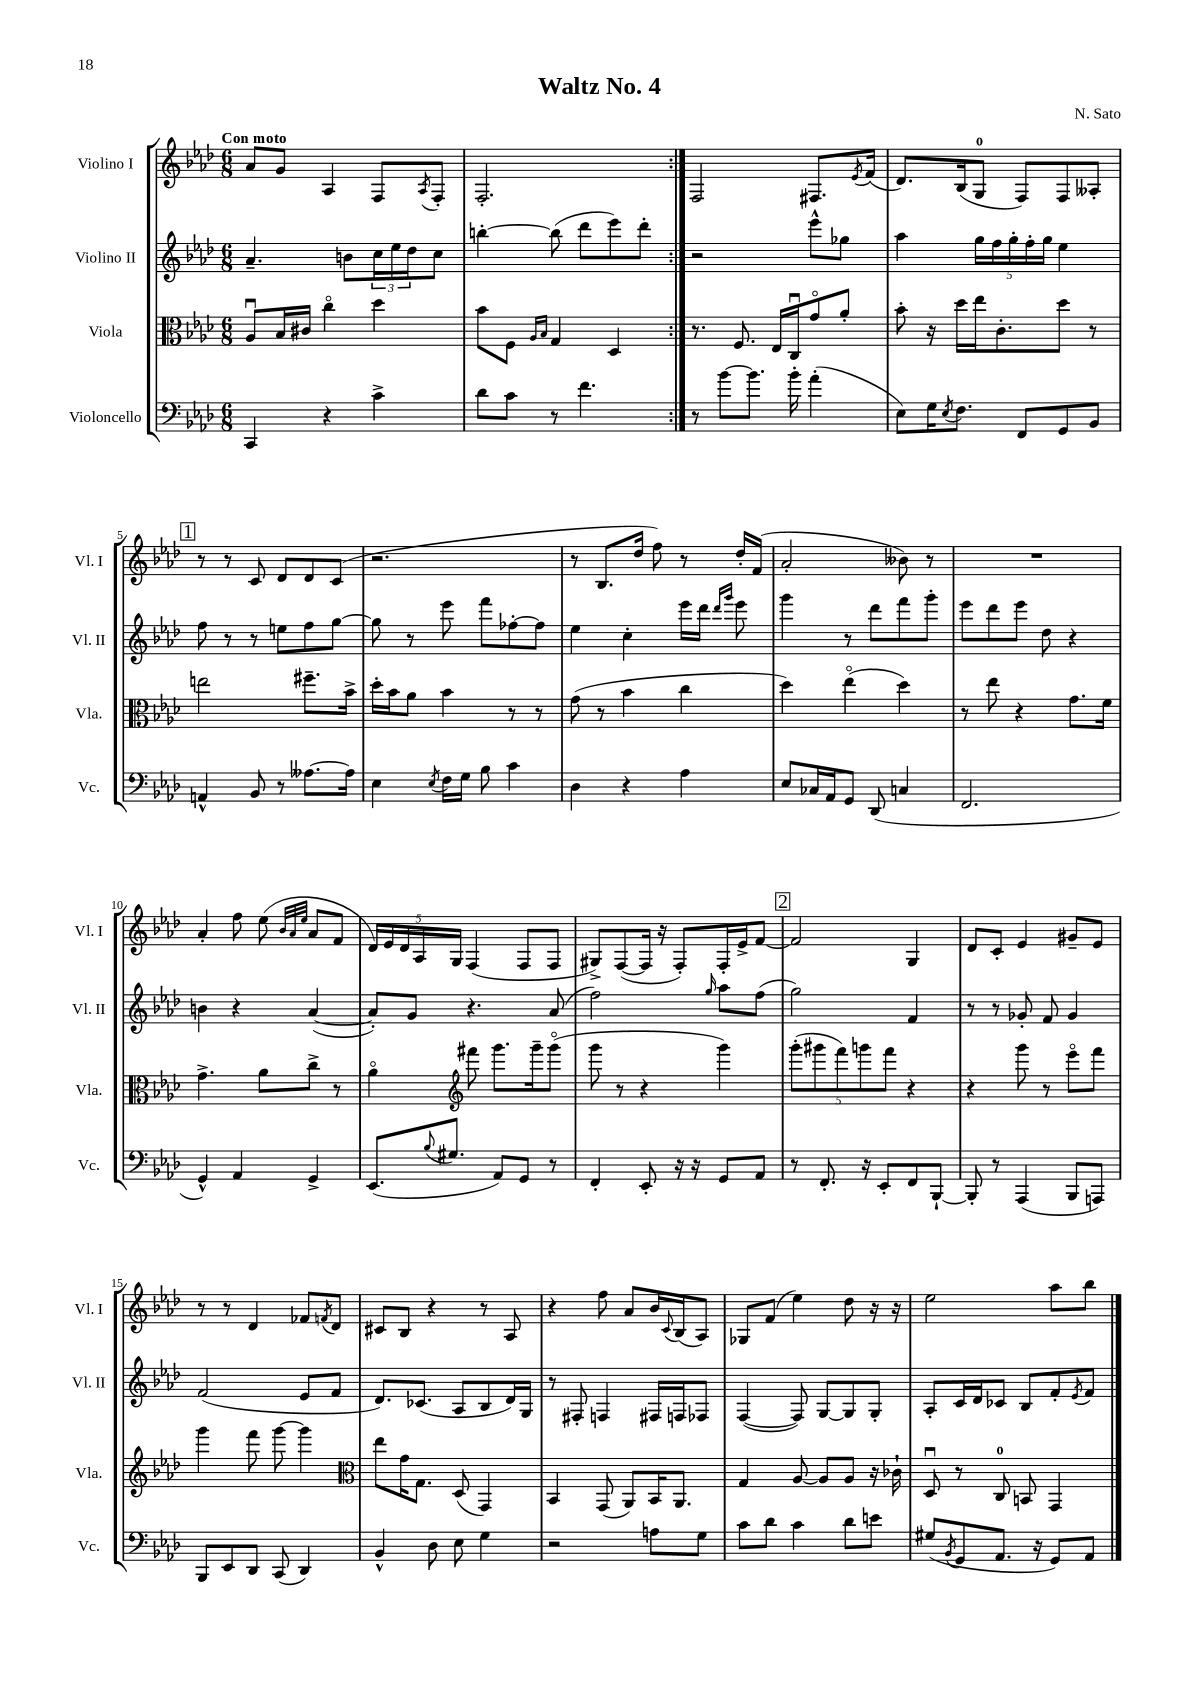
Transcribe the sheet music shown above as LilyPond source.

\header { title = "Waltz No. 4" composer = "N. Sato" }
<<
\new StaffGroup <<
\new Staff = "s0" \with { instrumentName = "Violino I" shortInstrumentName = "Vl. I" } {
    \clef treble \key aes \major \numericTimeSignature \time 6/8 \tempo "Con moto"
    \repeat volta 2 { aes'8 g'8 aes4 f8 \acciaccatura { aes8 } f8-. |
    f2.-. | }
    f2 fis8. \acciaccatura { ees'8 } f'16( |
    des'8.) bes16( g8-0 f8) f8 aeses8-. |
    \mark \markup { \box "1" } r8 r8 c'8 des'8 des'8 c'8( |
    r2. |
    r8 bes8. des''16 f''8) r8 des''16-. f'16( |
    aes'2-. beses'8) r8 |
    R2. |
    aes'4-. f''8 ees''8( \grace { bes'32 aes'32 ees''32 } aes'8 f'8 |
    \tuplet 5/4 { des'16) ees'16 des'16 aes16 g16 } f4( f8 f8 |
    gis8->) f8~( f16 r16 f8-.) f16-. ees'16-> f'8~ |
    \mark \markup { \box "2" } f'2 g4 |
    des'8 c'8-. ees'4 gis'8-- ees'8 |
    r8 r8 des'4 fes'8 \acciaccatura { f'8 } des'8 |
    cis'8 bes8 r4 r8 aes8 |
    r4 f''8 aes'8 bes'16 \appoggiatura { c'8 } bes16( aes8) |
    ges8 f'8( ees''4) des''8 r16 r16 |
    ees''2 aes''8 bes''8 \bar "|." |
}
\new Staff = "s1" \with { instrumentName = "Violino II" shortInstrumentName = "Vl. II" } {
    \clef treble \key aes \major \numericTimeSignature \time 6/8
    \repeat volta 2 { aes'4.-- b'8 \tuplet 3/2 { c''16 ees''16 des''16 } c''8 |
    b''4~-. b''8( des'''8 ees'''8) des'''8-. | }
    r2 ees'''8-^ ges''8 |
    aes''4 \tuplet 5/4 { g''16 f''16 g''16-. f''16-. g''16 } ees''4 |
    \mark \markup { \box "1" } f''8 r8 r8 e''8 f''8 g''8~ |
    g''8 r8 ees'''8 f'''8 fes''8~-. fes''8 |
    ees''4 c''4-. ees'''16 des'''16 \grace { des'''16 g'''16 } ees'''8 |
    g'''4 r8 des'''8 f'''8 g'''8-. |
    ees'''8 des'''8 ees'''8 des''8 r4 |
    b'4 r4 aes'4~( |
    aes'8-.) g'8 r4. aes'8( |
    f''2) \grace { g''16 } aes''8 f''8( |
    \mark \markup { \box "2" } g''2) f'4 |
    r8 r8 ges'8-. f'8 ges'4 |
    f'2( ees'8 f'8 |
    des'8.) ces'8.( aes8 bes8 des'16) g16 |
    r8 fis8-. f4 fis16 f16 fes8 |
    f4~( f8) g8~ g8 g8-. |
    aes8-. c'16 des'16 ces'8 bes8 f'8-. \acciaccatura { ees'8 } f'8 \bar "|." |
}
\new Staff = "s2" \with { instrumentName = "Viola" shortInstrumentName = "Vla." } {
    \clef alto \key aes \major \numericTimeSignature \time 6/8
    \repeat volta 2 { aes8\downbow bes16 cis'16 c''4\flageolet des''4 |
    bes'8 f8 \grace { aes16 bes16 } g4 des4 | }
    r8. f8. ees16 c16\downbow g'8\flageolet aes'8-. |
    bes'8-. r16 des''16 ees''16 c'8.-. des''8 r8 |
    \mark \markup { \box "1" } e''2 fis''8.-- bes'16-> |
    des''16-. bes'16 aes'8 bes'4 r8 r8 |
    g'8( r8 bes'4 c''4 |
    des''4) ees''4\flageolet( des''4) |
    r8 ees''8 r4 g'8. f'16 |
    g'4.-> aes'8 c''8-> r8 |
    aes'4\flageolet \clef treble fis'''8 g'''8. g'''16-- g'''8\flageolet( |
    g'''8 r8 r4 g'''4) |
    \mark \markup { \box "2" } \tuplet 5/4 { g'''8-.( gis'''8 f'''8) g'''8 f'''8 } r4 |
    r4 g'''8 r8 ees'''8\flageolet f'''8 |
    g'''4 f'''8 g'''8~ g'''4 |
    \clef alto ees''8 g'16 g8. des8( g,4) |
    bes,4 g,8( aes,8) bes,16 aes,8. |
    g4 aes8~ aes8 aes8 r16 ces'16-! |
    des8\downbow r8 c8-0 b,8 g,4 \bar "|." |
}
\new Staff = "s3" \with { instrumentName = "Violoncello" shortInstrumentName = "Vc." } {
    \clef bass \key aes \major \numericTimeSignature \time 6/8
    \repeat volta 2 { c,4 r4 c'4-> |
    des'8 c'8 r8 f'4. | }
    r8 bes'8~ bes'8. bes'16-. aes'4-.( |
    ees8) g16 \acciaccatura { ees8 } f8. f,8 g,8 bes,8 |
    \mark \markup { \box "1" } a,4-^ bes,8 r8 aeses8.~ aeses16 |
    ees4 \acciaccatura { ees8 } f16 g16 bes8 c'4 |
    des4 r4 aes4 |
    ees8 ces16 aes,16 g,8 des,8( c4 |
    f,2. |
    g,4-^) aes,4 g,4-> |
    ees,8.( \appoggiatura { bes8 } gis8. aes,8) g,8 r8 |
    f,4-. ees,8-. r16 r16 g,8 aes,8 |
    \mark \markup { \box "2" } r8 f,8.-. r16 ees,8-. f,8 bes,,8~-! |
    bes,,8-. r8 aes,,4( bes,,8 a,,8) |
    bes,,8 ees,8 des,8 c,8( des,4) |
    bes,4-^ des8 ees8 g4 |
    r2 a8 g8 |
    c'8 des'8 c'4 des'8 e'8 |
    gis8( \acciaccatura { bes,8 } g,8 aes,8. r16 g,8) aes,8 \bar "|." |
}
>>
>>
